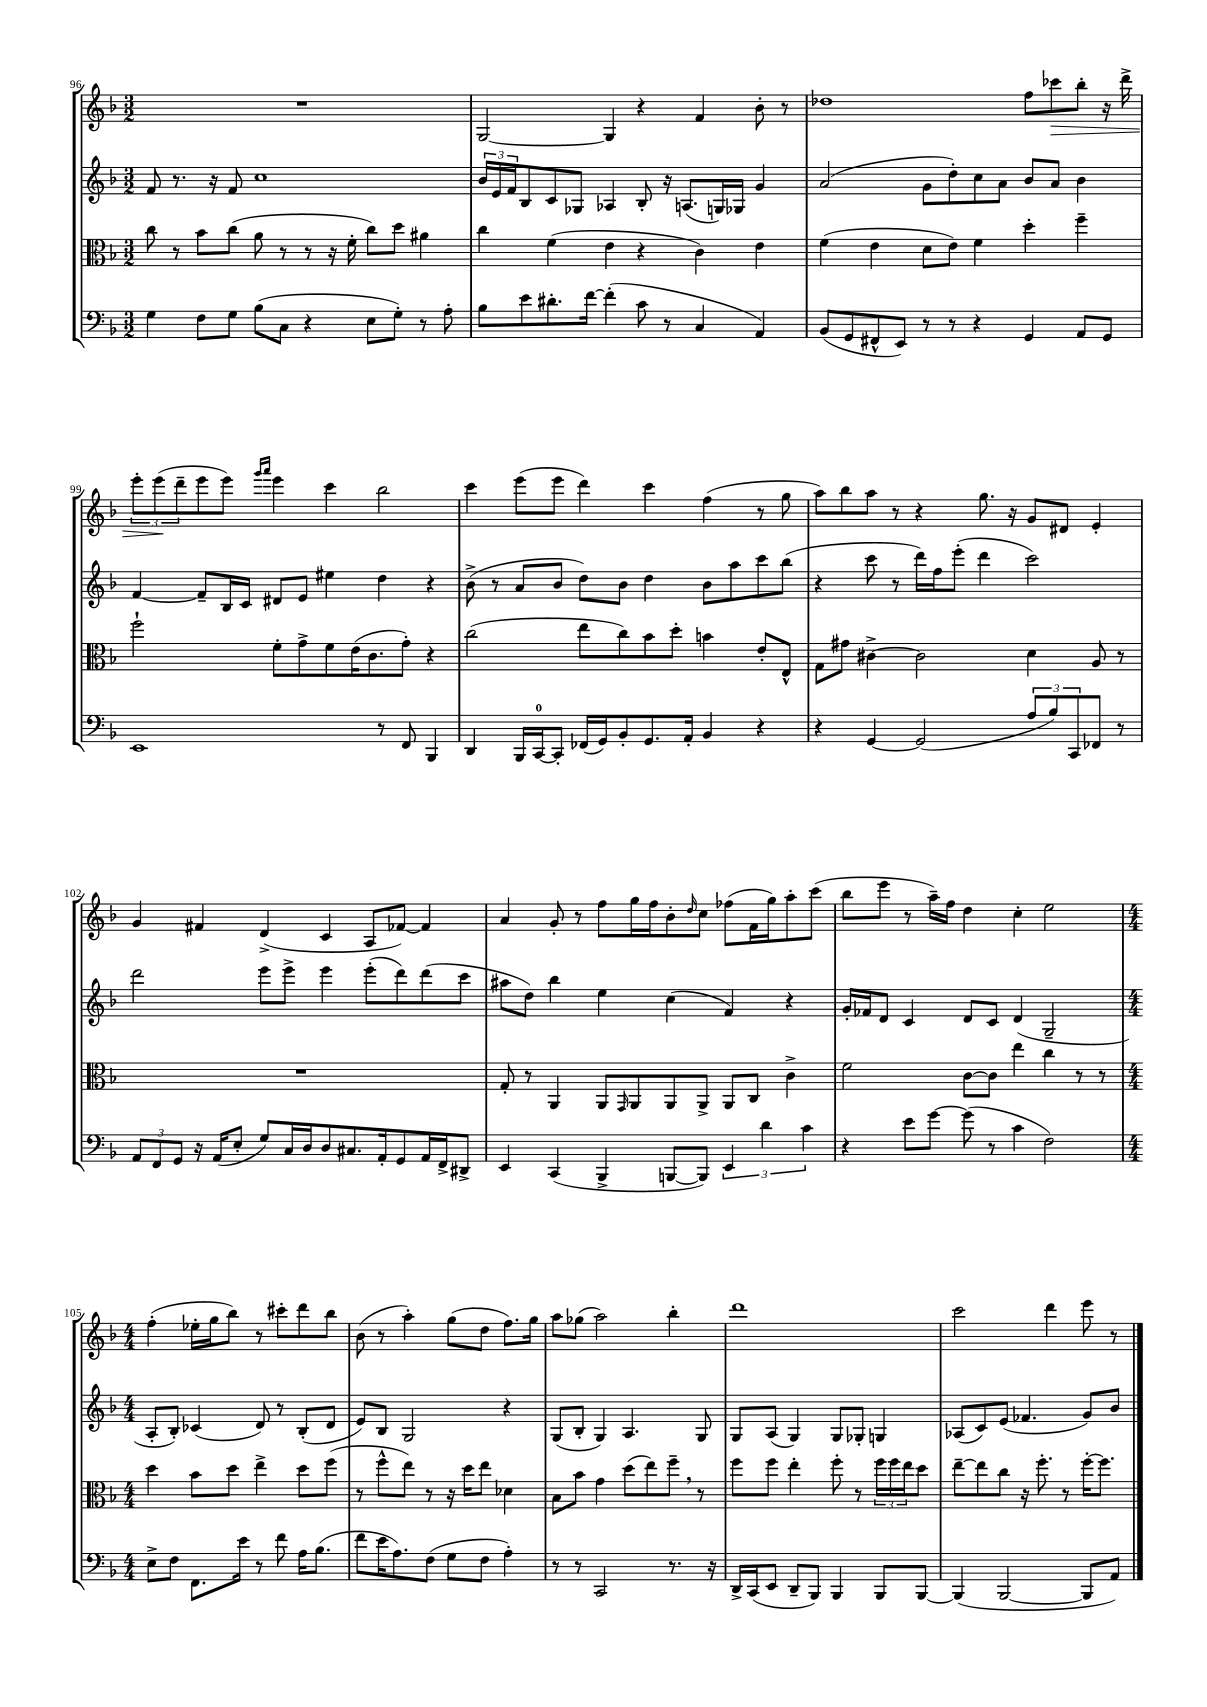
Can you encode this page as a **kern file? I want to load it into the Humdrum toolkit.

**kern	**kern	**kern	**kern	**dynam
*part4	*part3	*part2	*part1	*part1
*staff4	*staff3	*staff2	*staff1	*staff1
*clefF4	*clefC3	*clefG2	*clefG2	*
*k[b-]	*k[b-]	*k[b-]	*k[b-]	*
*M3/2	*M3/2	*M3/2	*M3/2	*
=96	=96	=96	=96	=96
4G\	8cc\	8f/	1.r	.
.	8r	8.r	.	.
8F\L	8b-\L	.	.	.
.	.	16r	.	.
8G\J	(8cc\J	8f/	.	.
(8B-\L	8a\	1cc	.	.
8C\J	8r	.	.	.
4r	8r	.	.	.
.	16r	.	.	.
.	16f'\	.	.	.
8E\L	8cc\L)	.	.	.
8G'\J)	8dd\J	.	.	.
8r	4a#X\	.	.	.
8A'\	.	.	.	.
=97	=97	=97	=97	=97
8B-\L	4cc\	24b-/LL	[2G/	.
.	.	24e/	.	.
.	.	24f/J	.	.
8e\	.	8B-/	.	.
8.d#X'\	(4f\	8c/	.	.
.	.	8G-X/J	.	.
[16f\Jk	.	.	.	.
(4f'\]	4e\	4A-X/	4G/]	.
8c\	4r	8B-'/	4r	.
8r	.	16r	.	.
.	.	(8.An/L	.	.
4C/	4c\)	.	4f/	.
.	.	16Gn/L)	.	.
.	.	16G-X/JJ	.	.
4AA/)	4e\	4g/	8b-'\	.
.	.	.	8r	.
=98	=98	=98	=98	=98
(8BB-/L	(4f\	(2a/	1dd-X	.
8GG/	.	.	.	.
8FF#X^^/	4e\	.	.	.
8EE/J)	.	.	.	.
8r	8d\L	8g\L	.	.
8r	8e\J)	8dd'\)	.	.
4r	4f\	8cc\	.	.
.	.	8a\J	.	.
4GG/	4dd'\	8b-/L	8ff\L	.
!	!	!	!	!LO:HP:b
.	.	8a/J	8ccc-X\	>
8AA/L	4ff~\	4b-\	8bb-'\J	.
8GG/J	.	.	16r	.
.	.	.	16ddd^\	.
!!LO:LB:g=z
=99	=99	=99	=99	=99
1EE	2ff`\	[4f/	12eee'\L	.
.	.	.	(12eee\	.
.	.	.	12ddd~\	]
.	.	8f~/L]	8eee\	.
.	.	16B-/L	8eee\J)	.
.	.	16c/JJ	.	.
.	.	.	16qqggg/LL	.
.	.	.	16qqaaa/JJ	.
.	8f'\L	8d#X/L	4eee\	.
.	8g^\	8e/J	.	.
.	8f\	4ee#X\	4ccc\	.
.	(16e\K	.	.	.
.	8.c\	.	.	.
8r	.	4dd\	2bb-\	.
8FF/	8g'\J)	.	.	.
4BBB-/	4r	4r	.	.
=100	=100	=100	=100	=100
4DD/	(2cc\	(8b-^\	4ccc\	.
.	.	8r	.	.
16BBB-/LL	.	8a/L	(8eee\L	.
[16CC/J	.	.	.	.
8CC'/J]	.	8b-/J	8eee\J	.
(16FF-X/LL	8ee\L	8dd\L)	4ddd\)	.
16GG/J)	.	.	.	.
8BB-'/	8cc\)	8b-\J	.	.
8.GG/	8b-\	4dd\	4ccc\	.
.	8dd'\J	.	.	.
16AA'/Jk	.	.	.	.
4BB-/	4bn\	8b-\L	(4ff\	.
.	.	8aa\	.	.
4r	8e'/L	8ccc\	8r	.
.	8E^^/J	(8bb-\J	8gg\	.
=101	=101	=101	=101	=101
4r	8G\L	4r	8aa\L)	.
.	8g#X\J	.	8bb-\	.
[4GG/	[4c#X^\	8ccc\	8aa\J	.
.	.	8r	8r	.
(2GG/]	2c#\]	16ddd\LL)	4r	.
.	.	16ff\J	.	.
.	.	(8eee'\J	.	.
.	.	4ddd\	8.gg\	.
.	.	.	16r	.
12A/L	4d\	2ccc\)	8g/L	.
12B-/)	.	.	.	.
.	.	.	8d#X/J	.
12CC/	.	.	.	.
8FF-X/J	8A/	.	4e'/	.
8r	8r	.	.	.
!!LO:LB:g=z
=102	=102	=102	=102	=102
12AA/L	1.r	2ddd\	4g/	.
12FF/	.	.	.	.
12GG/J	.	.	.	.
16r	.	.	4f#X/	.
(16AA/KL	.	.	.	.
8E'/J	.	.	.	.
8G/L)	.	8eee\L	(4d^/	.
16C/L	.	8eee^\J	.	.
16D/J	.	.	.	.
8D/	.	4eee\	4c/	.
8.C#X/	.	.	.	.
.	.	(8eee'\L	8A/L	.
16AA'/k	.	.	.	.
8GG/	.	8ddd\)	[8f-X/J)	.
16AA/L	.	(8ddd\	4f-/]	.
16FF^/J	.	.	.	.
8DD#X^/J	.	8ccc\J	.	.
=103	=103	=103	=103	=103
4EE/	8G'/	8aa#X\L	4a/	.
.	8r	8dd\J)	.	.
(4CC/	4AA/	4bb-\	8g'/	.
.	.	.	8r	.
4BBB-^/	8AA/L	4ee\	8ff\L	.
.	16qqGG/	.	.	.
.	8AA/	.	16gg\L	.
.	.	.	16ff\J	.
[8BBBn/L	8AA/	(4cc\	8b-'\	.
.	.	.	16qqdd/	.
8BBB/J])	8AA^/J	.	8cc\J	.
6EE/	8AA/L	4f/)	(8ff-X\L	.
.	8C/J	.	16f\L	.
6d\	.	.	.	.
.	.	.	16gg\J)	.
.	4c^\	4r	8aa'\	.
6c\	.	.	.	.
.	.	.	(8ccc\J	.
=104	=104	=104	=104	=104
4r	2f\	16g'/LL	8bb-\L	.
.	.	16f-X/J	.	.
.	.	8d/J	8eee\J	.
8e\L	.	4c/	8r	.
[8g\J	.	.	16aa~\LL)	.
.	.	.	16ff\JJ	.
(8g\]	[8c\L	8d/L	4dd\	.
8r	8c\J]	8c/J	.	.
4c\	4ee\	(4d/	4cc'\	.
2F\)	4cc\	2G~/	2ee\	.
.	8r	.	.	.
.	8r	.	.	.
!!LO:LB:g=z
=105	=105	=105	=105	=105
*M4/4	*M4/4	*M4/4	*M4/4	*
8E^\L	4dd\	8A'/L	(4ff'\	.
8F\J	.	8B-'/J)	.	.
8.FF\L	8b-\L	(4c-X/	16ee-X'\LL	.
.	.	.	16gg\J	.
.	8dd\J	.	8bb-\J)	.
16e\Jk	.	.	.	.
8r	4ee^\	8d/)	8r	.
8f\	.	8r	8ccc#X'\L	.
16A\KL	8dd\L	(8B-'/L	8ddd\	.
(8.B-\J	.	.	.	.
.	(8ff\J	8d/J	8bb-\J	.
=106	=106	=106	=106	=106
8f\L	8r	8e/L)	(8b-\	.
16e\K	8ff^^\L	8B-/J	8r	.
8.A\)	.	.	.	.
.	8ee\J)	2G/	4aa'\)	.
(8F\J	8r	.	.	.
8G\L	16r	.	(8gg\L	.
.	16dd\KL	.	.	.
8F\J	8ee\J	.	8dd\J	.
4A'\)	4d-X\	4r	8.ff\L)	.
.	.	.	16gg\Jk	.
=107	=107	=107	=107	=107
8r	8B-\L	(8G/L	8aa\L	.
8r	8b-\J	8B-'/J	(8gg-X\J	.
2CC/	4g\	4G/)	2aa\)	.
.	(8dd\L	4.A/	.	.
.	8ee\)	.	.	.
8.r	8ff~,\J	.	4bb-'\	.
.	8r	8G/	.	.
16r	.	.	.	.
=108	=108	=108	=108	=108
16DD^/LL	8ff\L	8G/L	1ddd	.
(16CC/J	.	.	.	.
8EE/J	8ff\J	(8A/J	.	.
8DD~/L	4ee'\	4G/)	.	.
8BBB-/J)	.	.	.	.
4BBB-/	8ff'\	8G/L	.	.
.	8r	8G-X'/J	.	.
8BBB-/L	24ff\LL	4Gn/	.	.
.	24ff\	.	.	.
.	24ee\J	.	.	.
[8BBB-/J	8dd\J	.	.	.
=109	=109	=109	=109	=109
(4BBB-/]	[8ee~\L	(8A-X/L	2ccc\	.
.	8ee\]	8c/)	.	.
[2BBB-/	8cc\J	(8e/J	.	.
.	16r	4.f-X/	.	.
.	8.ff'\	.	.	.
.	.	.	4ddd\	.
.	8r	.	.	.
8BBB-/L]	[16ff'\KL	8g/L)	8eee\	.
.	8.ff\J]	.	.	.
8AA/J)	.	8b-/J	8r	.
==	==	==	==	==
*-	*-	*-	*-	*-
